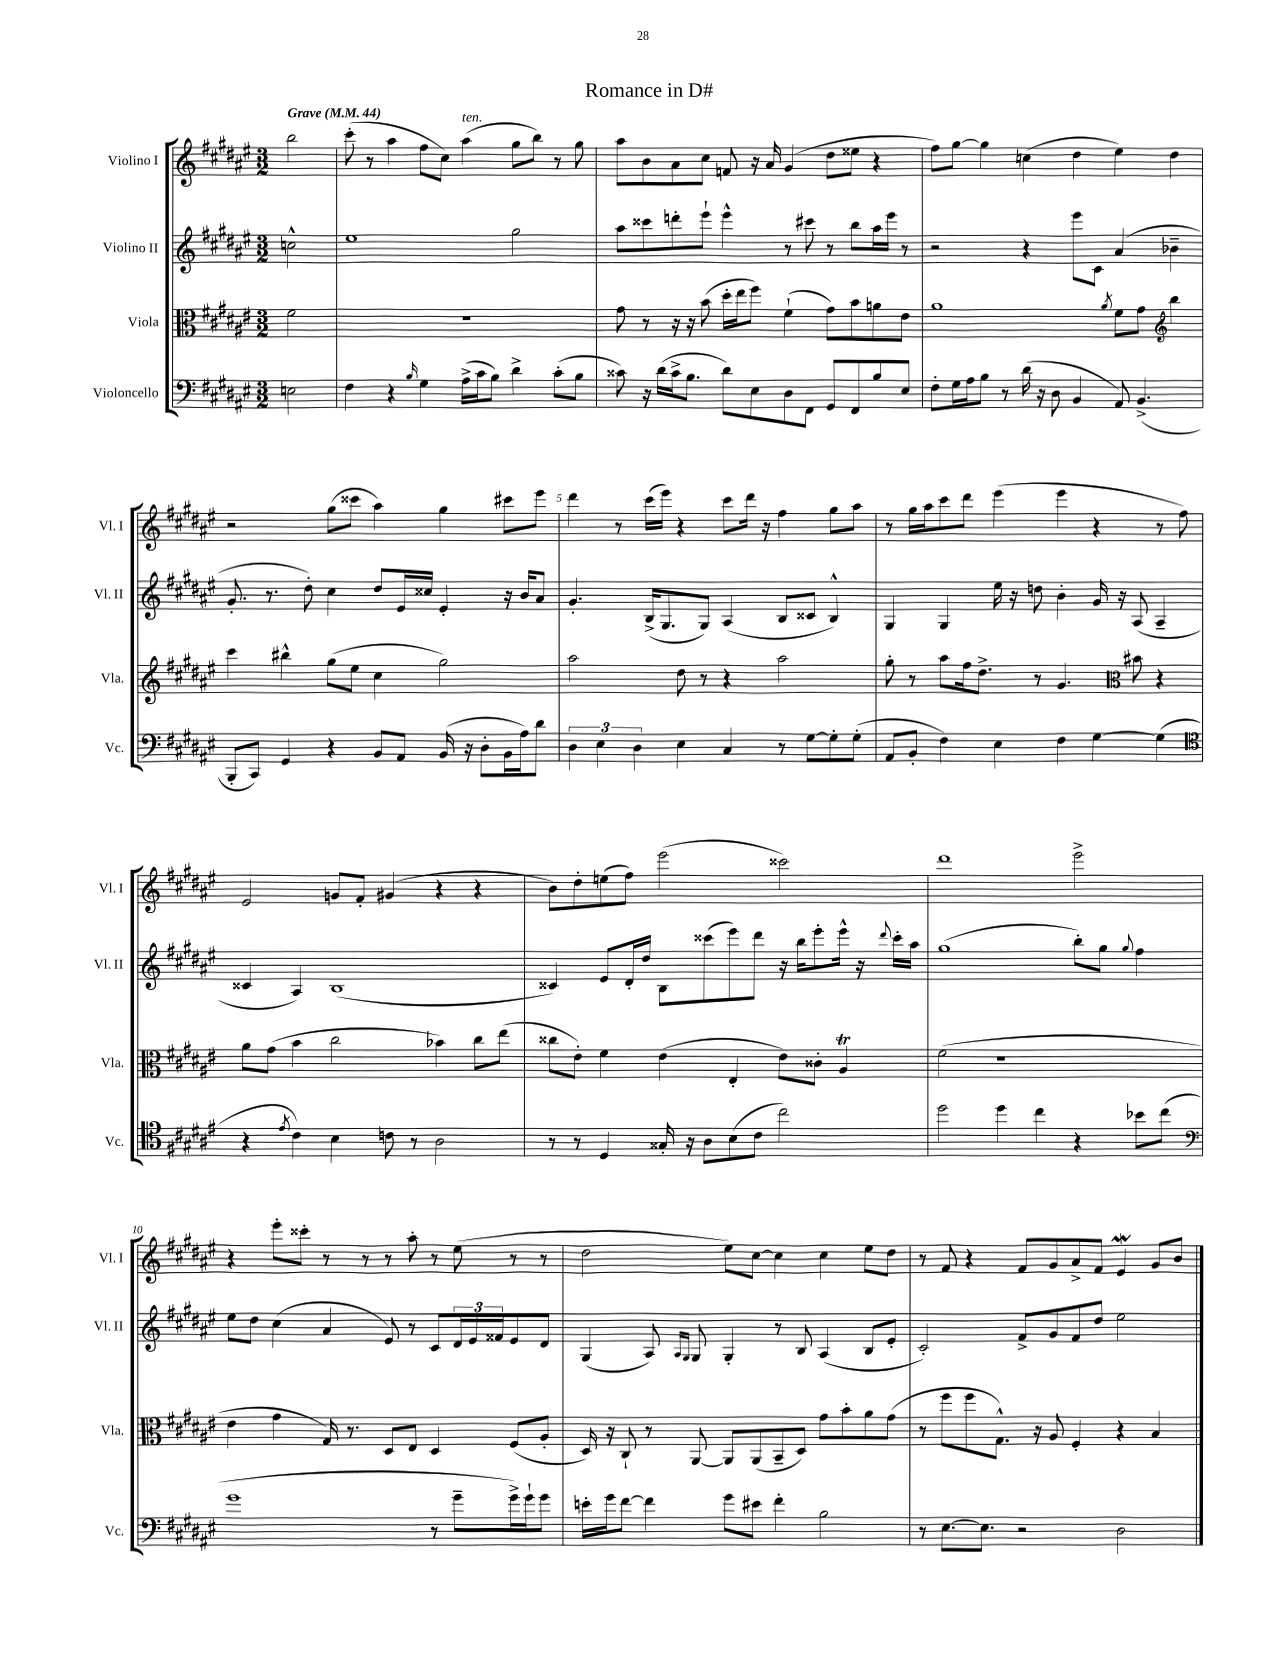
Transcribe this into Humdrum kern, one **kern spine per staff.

**kern	**kern	**kern	**kern
*part4	*part3	*part2	*part1
*staff4	*staff3	*staff2	*staff1
*I"Violoncello	*I"Viola	*I"Violino II	*I"Violino I
*I'Vc.	*I'Vla.	*I'Vl. II	*I'Vl. I
*clefF4	*clefC3	*clefG2	*clefG2
*k[f#c#g#d#a#e#]	*k[f#c#g#d#a#e#]	*k[f#c#g#d#a#e#]	*k[f#c#g#d#a#e#]
*M3/2	*M3/2	*M3/2	*M3/2
*MM44	*MM44	*MM44	*MM44
=	=	=	=
!	!	!	!LO:TX:a:B:t=Grave
2En\	2f#\	2ccn^^\	2bb\
=1	=1	=1	=1
4F#\	1.r	1ee#	(8ccc#'\
.	.	.	8r
4r	.	.	4aa#\
16qqB/	.	.	.
4G#\	.	.	8ff#\L
.	.	.	8cc#\J)
!	!	!	!LO:TX:a:i:t=ten.
(16A#^\LL	.	.	(4aa#\
16c#\J	.	.	.
8B\J)	.	.	.
4d#^\	.	2gg#\	8gg#\L
.	.	.	8bb\J)
(8c#'\L	.	.	8r
8B\J	.	.	8gg#\
=2	=2	=2	=2
8c##X\)	8g#\	8aa#\L	8aa#\L
16r	8r	8ccc##X\	8b\
(16d#\LL	.	.	.
16c##^\J	16r	8dddn'\	8a#\
8.B\J	16r	.	.
.	(8b\	8eee#`\J	8cc#\J
8d#\L)	16dd#'\LL	4eee#^^\	8fn/
.	16ee#\J	.	.
8E#\	8ff#\J)	.	16r
.	.	.	16a#/
8D#\	(4f#`\	8r	(4g#/
8FF#\J	.	8ccc#X\	.
8GG#/L	8g#\L)	8r	8dd#\L
8FF#/	8b\	8bb\L	8ee##X\J
8B/	8an\	16aa#\L	4r
.	.	16eee#\JJ	.
8E#/J	8e#\J	8r	.
=3	=3	=3	=3
8F#'\L	1a#	2r	8ff#\L)
16G#\L	.	.	[8gg#\J
16A#\J	.	.	.
8B\J	.	.	4gg#\]
8r	.	.	.
(16d#\	.	4r	(4ccn\
16r	.	.	.
8D#\	.	.	.
4BB/	.	8eee#\L	4dd#\
.	.	8c#\J	.
.	8qa#/	.	.
8AA#/)	8f#\L	(4a#/	4ee#\)
(4.BB^/	8g#\J	.	.
*	*clefG2	*	*
.	4bb\	4b-X~\	4dd#\
!!LO:LB:g=z
=4	=4	=4	=4
8BBB'/L	4ccc#\	8.g#'/	2r
8CC#/J)	.	.	.
.	.	8.r	.
4GG#/	4bb#X^^\	.	.
.	.	8dd#'\)	.
4r	(8gg#\L	4cc#\	(8gg#\L
.	8ee#\J	.	8ccc##X\J
8BB/L	4cc#\	8dd#/L	4aa#\)
8AA#/J	.	16e#/L	.
.	.	16cc##X/JJ	.
(16BB/	2gg#\)	4e#'/	4gg#\
16r	.	.	.
8D#'\L	.	.	.
16BB\L	.	16r	8ccc#X\L
16A#\J)	.	16b/KL	.
8d#\J	.	8a#/J	8eee#\J
=5	=5	=5	=5
6D#\	2aa#\	4.g#'/	4ddd#\
6E#\	.	.	.
.	.	.	8r
6D#\	.	.	.
.	.	(16B^/KL	(16ccc#\LL
.	.	8.G#/	16eee#\JJ)
4E#\	8dd#\	.	4r
.	8r	8G#/J)	.
4C#/	4r	(4A#/	8ccc#\L
.	.	.	16ddd#\Jk
.	.	.	16r
8r	2aa#\	8B/L	4ff#\
[8G#\L	.	8c##X/J	.
8G#'\]	.	4B^^/)	8gg#\L
(8G#'\J	.	.	8aa#\J
=6	=6	=6	=6
8AA#/L	8gg#'\	4G#/	8r
8BB'/J	8r	.	16gg#\LL
.	.	.	16aa#\J
4F#\)	8aa#\L	4G#/	8ccc#\
.	16ff#\k	.	8ddd#\J
.	8.dd#^\J	.	.
4E#\	.	16ee#\	(4eee#\
.	.	16r	.
.	8r	8ddn\	.
4F#\	4.g#/	4b'\	4eee#\
[4G#\	.	16g#/	4r
.	.	16r	.
*	*clefC3	*	*
.	8b#X\	(8A#/	.
(4G#\]	4r	4A#~/	8r
.	.	.	8ff#\)
!!LO:LB:g=z
=7	=7	=7	=7
*clefC4	*	*	*
4r	8a#\L	4c##X/	2e#/
.	(8g#\J	.	.
8qe#/	.	.	.
4c#\)	4b\	4A#/)	.
4B\	2cc#\	(1B	8gn/L
.	.	.	8f#'/J
8cn\	.	.	(4g#X/
8r	.	.	.
2A#\	4b-X\)	.	4r
.	8cc#\L	.	4r
.	(8ee#\J	.	.
=8	=8	=8	=8
8r	8cc##X\L	4c##X/)	8b\L)
8r	8e#'\J)	.	8dd#'\
4D#/	4f#\	8e#/L	(8een\
.	.	16d#'/L	8ff#\J)
.	.	16dd#/JJ	.
16G##X'/	(4e#\	8B\L	(2eee#\
16r	.	.	.
8A#\L	.	(8ccc##X\	.
(8B\	4E#'/	8eee#\)	.
8c#\J	.	8ddd#\J	.
2cc#\)	8e#\L)	16r	2ccc##X\)
.	.	16bb\KL	.
.	8c##X'\J	8eee#'\	.
.	4A#t/	16eee#^^\Jk	.
.	.	16r	.
.	.	8qqddd#/	.
.	.	16ccc##'\LL	.
.	.	16aa#\JJ	.
=9	=9	=9	=9
2dd#\	(2f#\	(1gg#	1ddd#
4dd#\	1r	.	.
4cc#\	.	.	.
4r	.	8bb'\L)	2eee#^\
.	.	8gg#\J	.
.	.	8qqgg#/	.
8b-X\L	.	4ff#\	.
(8cc#\J	.	.	.
!!LO:LB:g=z
=10	=10	=10	=10
*clefF4	*	*	*
1g#	4e#\	8ee#\L	4r
.	.	8dd#\J	.
.	4g#\	(4cc#\	8eee#'\L
.	.	.	8ccc##X'\J
.	16G#/)	4a#/	8r
.	8.r	.	.
.	.	.	8r
.	8D#/L	8e#/)	8r
.	8E#/J	8r	8aa#'\
8r	4D#/	8c#/L	8r
8g#~\L	.	24d#/L	(8ee#\
.	.	24e#/	.
.	.	24f##X/J	.
16g#^\L)	(8F#/L	8e#/	8r
16g#`\J	.	.	.
8g#\J	8A#'/J	8d#/J	8r
=11	=11	=11	=11
16en'\LL	16D#/)	(4G#/	2dd#\
16g#\J	16r	.	.
[8f#\J	8C#`/	.	.
4f#\]	8r	8A#/)	.
.	.	16qqA#/LL	.
.	.	16qqG#/JJ	.
.	[8AA#/	8G#/	.
8g#\L	8AA#/L]	4G#'/	8ee#\L)
8e#X\J	(8AA#/	.	[8cc#\J
4f#'\	8BB~/	8r	4cc#\]
.	8D#/J)	8B/	.
2B\	8g#\L	(4A#/	4cc#\
.	8b'\	.	.
.	8a#\	8B/L	8ee#\L
.	(8g#\J	8e#'/J	8dd#\J
=12	=12	=12	=12
8r	8r	2c#'/)	8r
[8.E#\L	8ff#\L	.	8f#/
.	8ff#\	.	4r
8.E#\J]	.	.	.
.	8.G#^^\J)	.	.
2r	.	8f#^/L	8f#/L
.	16r	.	.
.	8A#/	8g#/	8g#/
.	4F#'/	8f#/	8a#^/
.	.	8dd#/J	8f#/J
2D#\	4r	2ee#\	4e#W/
.	4B/	.	8g#/L
.	.	.	8b/J
==	==	==	==
*-	*-	*-	*-
